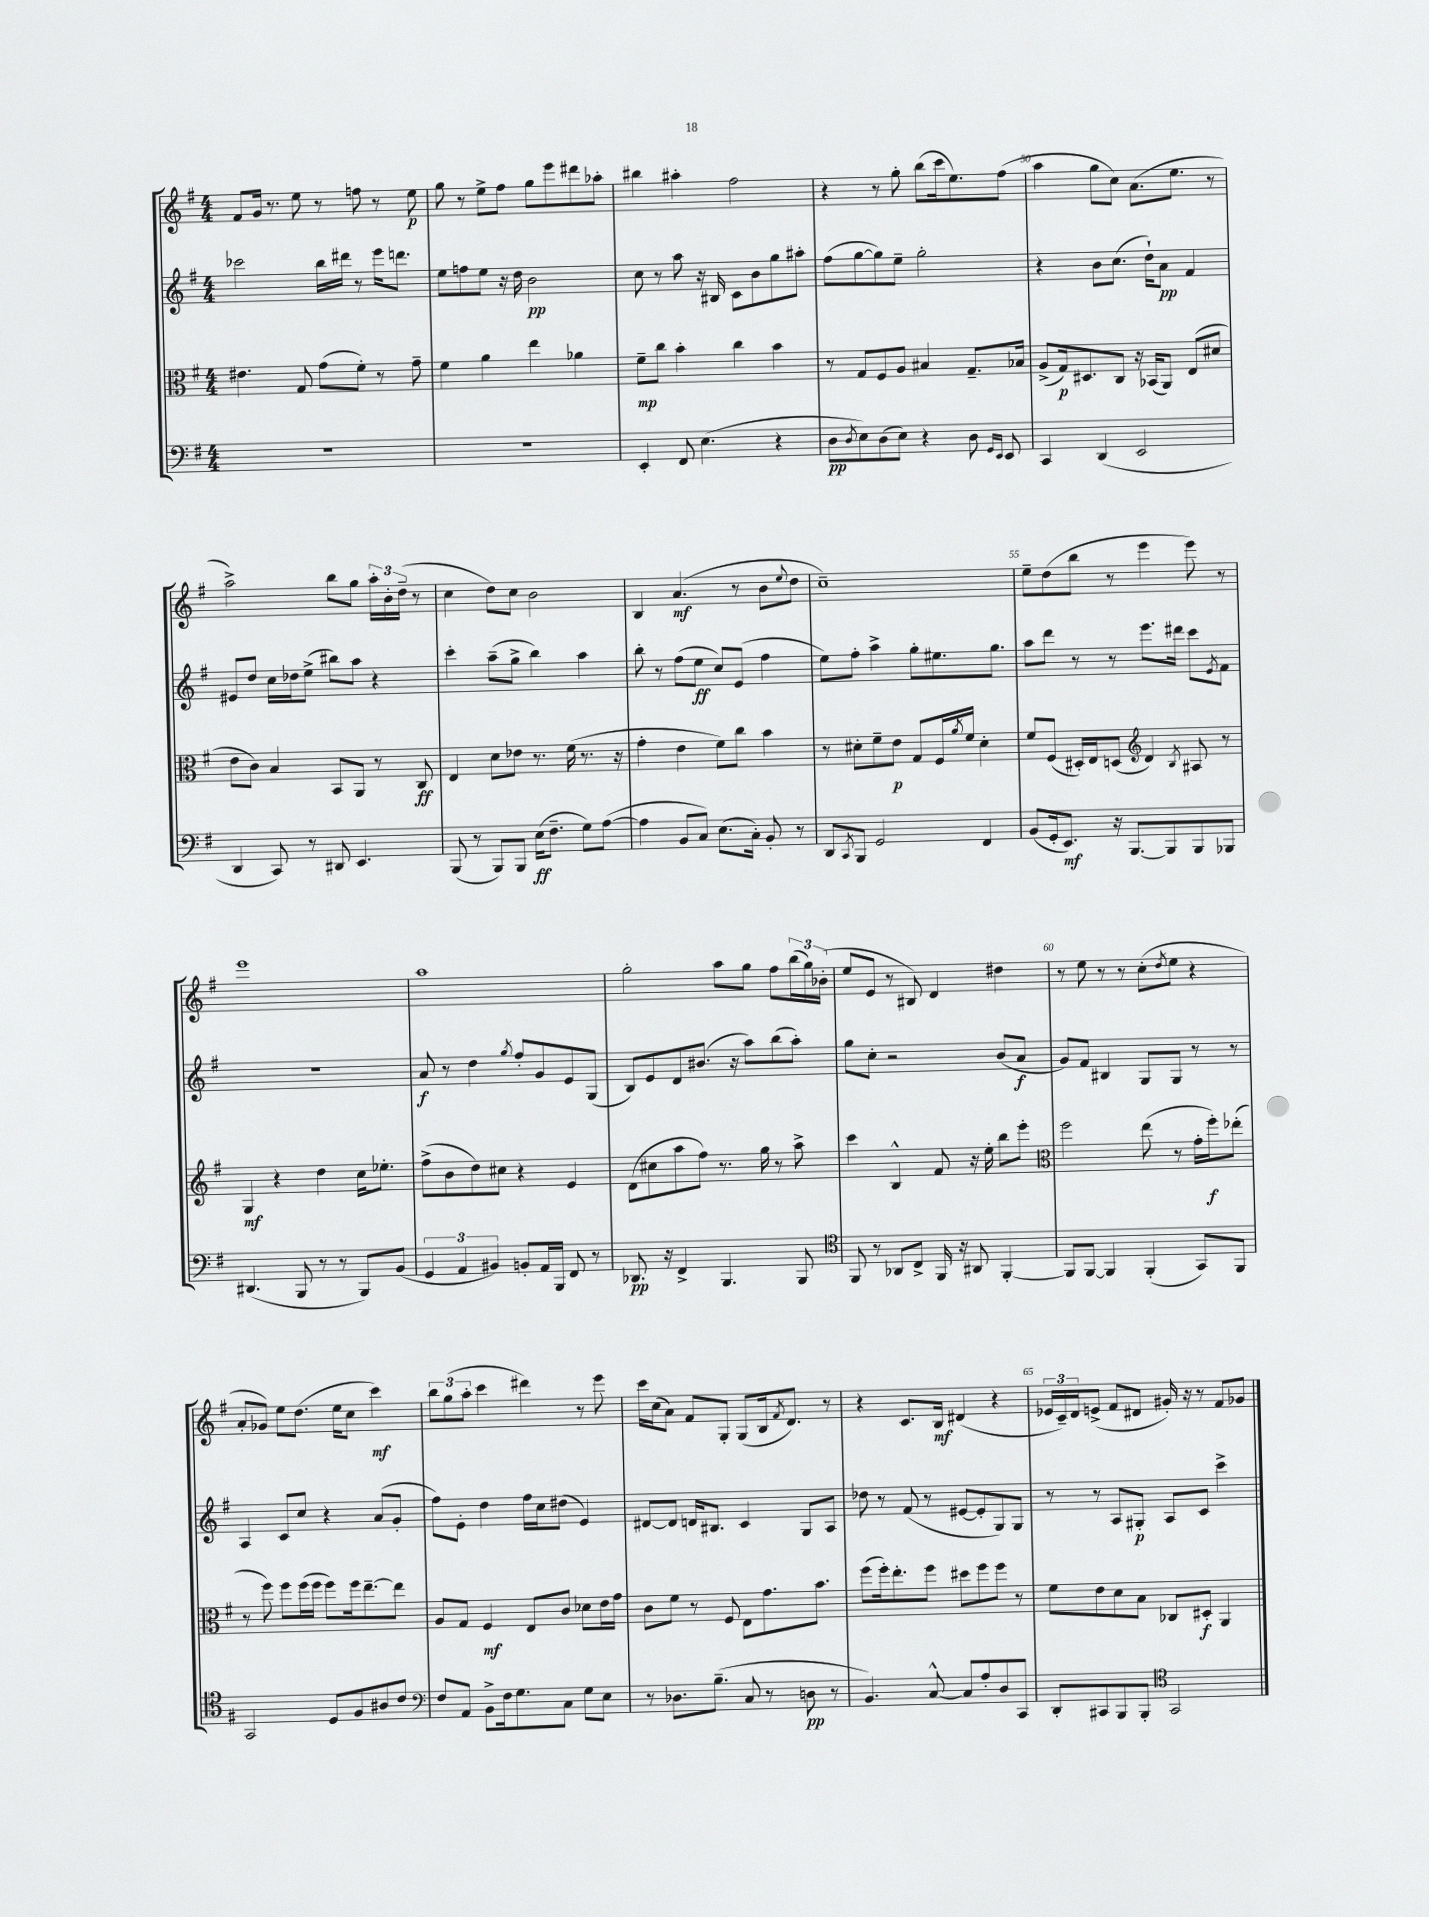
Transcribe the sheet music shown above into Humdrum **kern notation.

**kern	**kern	**kern	**kern
*staff4	*staff3	*staff2	*staff1
*clefF4	*clefC3	*clefG2	*clefG2
*k[f#]	*k[f#]	*k[f#]	*k[f#]
*M4/4	*M4/4	*M4/4	*M4/4
1r	4.e#\	2ccc-\	8f#/L
.	.	.	16g/Jk
.	.	.	8.r
.	8G/	.	8ee\
.	(8g\L	16bb\LL	8r
.	.	16ddd#\JJ	.
.	8f#'\J)	8r	8ff\
.	8r	16eee\LK	8r
.	.	8.ddd\J	.
.	8g~\	.	8ee\
=	=	=	=
1r	4f#\	8ee\L	8gg\
.	.	8ff\	8r
.	4a\	8ee\J	8ee^\L
.	.	16r	8ff#\J
.	.	16dd\	.
.	4ee\	2b\	8gg\L
.	.	.	8eee\
.	4a-\	.	8ddd#\
.	.	.	8aa-'\J
=	=	=	=
4EE'/	8f#~\L	8cc\	4bb#\
.	8cc\J	8r	.
8FF#/	4b'\	8aa\	4aa#'\
(4.E\	.	16r	.
.	.	16B#/	.
.	4cc\	8c\L	2ff#\
.	.	8b\	.
4r	4b\	8gg\	.
.	.	8aa#'\J	.
=	=	=	=
8D\L	8r	(8ff#\L	4r
8qD/	.	.	.
8E\)	8G/L	[8gg\	.
(8D\	8F#/	8gg\])	8r
8E\J)	8A/J	8ee~\J	8gg'\
4r	4B#/	2gg'\	(8bb\L
.	.	.	16ccc\k
.	.	.	8.ee\)
8D\	8.G~/L	.	.
16qqGG/LL	.	.	.
16qqEE/JJ	.	.	.
8EE/	.	.	(8ff#\J
.	16B-/Jk	.	.
=	=	=	=
4CC/	(8A^/L	4r	4aa\
.	16G/k)	.	.
.	8.D#/	.	.
(4DD/	.	8b\L	8gg\L
.	8C/J	(8.cc\J	8cc\J)
2EE/	16r	.	(8.a\L
.	(16BB-/LK	16dd`\LK)	.
.	8AA/J)	8a\J	.
.	.	.	8.ee\J
.	(8E/L	4f#/	.
.	8d#/J	.	8r
=	=	=	=
4DD/	8e\L	8e#/L	2aa^\)
.	8c\J)	8dd/J	.
8CC/)	4B/	16cc\LL	.
.	.	16dd-\J	.
8r	.	(8ee^\J	.
8DD#/	8BB/L	8bb#\L)	8bb\L
4.EE/	8AA/J	8aa\J	8gg\J
.	8r	4r	24aa'\LL
.	.	.	24b'\
.	.	.	(24dd~\JJ
.	8C/	.	8r
=	=	=	=
(8BBB/	4E/	4ccc'\	4cc\
8r	.	.	.
8BBB/L)	8d\L	(8aa~\L	8dd\L)
8BBB/J	8e-\J	8gg^\J	8cc\J
(16E\LK	8.r	4bb\)	2b\
8.F#~\J	.	.	.
.	(16f#\	.	.
8G\L)	8.r	4aa\	.
([8A\J	.	.	.
.	16r	.	.
=	=	=	=
4A\]	4g'\	8bb'\	4B/
.	.	8r	.
8BB/L	4e\	(8ff#\L	(4.a/
8C/J)	.	8ee\J	.
(8.E\L	8f#\L)	8cc/L)	.
.	8cc\J	(8e/J	8r
16C'\Jk)	.	.	.
8BB'/	4b\	4ff#\	8b\L
.	.	.	8qqee/
8r	.	.	8dd\J
=	=	=	=
8DD/L	8r	8ee\L)	1cc~)
8qCC/	.	.	.
8BBB/J	8d#'\L	8ff#'\J	.
2GG/	8f#~\	4aa^\	.
.	8e\J	.	.
.	8G/L	8gg'\L	.
.	16F#/L	8.ee#\	.
.	8qa/	.	.
.	16f#/JJ	.	.
4FF#/	4d#'\	.	.
.	.	8.gg\J	.
=	=	=	=
(8BB/L	8f#/L	8aa\L	8ee~\L
16GG'/k	(8F#/J	8ddd\J	(8dd\
8.EE/J)	.	.	.
.	16D#'/LL)	8r	8bb\J
.	16E/J	.	.
16r	(8D/J	8r	8r
[8.BBB/L	.	.	.
*	*clefG2	*	*
.	4d/)	8.eee\L	4eee\
8BBB/]	.	.	.
.	.	16ddd#\Jk	.
.	8qB/	.	.
8BBB/	8A#/	8ccc\L	8eee\)
.	.	8qe/	.
8BBB-/J	8r	8f#\J	8r
=	=	=	=
(4.DD#/	4G/	1r	1eee
.	4r	.	.
8BBB/	.	.	.
8r	4dd\	.	.
8r	.	.	.
8BBB/L)	16cc\LK	.	.
.	8.ee-'\J	.	.
(8BB/J	.	.	.
=	=	=	=
6GG/	(8ff#^\L	8a/	1aa
.	8b\	8r	.
6AA/	.	.	.
.	8dd\)	4dd\	.
6BB#/)	.	.	.
.	8cc#\J	.	.
.	.	8qgg/	.
8BB'/L	4r	8ff#'/L	.
16AA/L	.	8g/	.
16BBB/JJ	.	.	.
8FF#/	4e/	8e/	.
8r	.	(8G/J	.
=	=	=	=
8.DD-/	(8d\L	8B/L)	2gg'\
.	8cc#\	8e/	.
16r	.	.	.
4FF#^/	8aa\	8d/	.
.	8ff#\J)	(8.b#/J	.
4.BBB/	8.r	.	8aa\L
.	.	16r	.
.	.	8aa\L)	8gg\J
.	16gg\	.	.
.	8r	(8bb\	8ff#\L
8BBB/	8aa^\	8aa'\J)	(24bb\L
.	.	.	24gg\)
.	.	.	(24b-'\JJ
=	=	=	=
*clefC4	*	*	*
8FF#/	4ccc\	8gg\L	8ee/L
8r	.	8cc'\J	8e/J
8AA-/L	4B^^/	2r	8r
8C^/J	.	.	8B#/)
16FF#/	8f#/	.	4d/
16r	.	.	.
8AA#/	16r	.	.
.	16ee'\	.	.
[4FF#'/	8bb\L	(8b/L	4dd#\
.	8eee'\J	8a/J	.
=	=	=	=
*	*clefC3	*	*
8FF#/]L	2ff#\	8g/L)	8r
[8FF#/J	.	8f#/J	8ee\
4FF#/]	.	4B#/	8r
.	.	.	8r
(4FF#'/	(8ee\	8G/L	(8cc'\L
.	.	.	8qdd/
.	8r	8G/J	8ee\J
8GG/L)	16g'\LL	8r	4r
.	16ff#'\J)	.	.
8FF#/J	(8ee-'\J	8r	.
=	=	=	=
2GG/	8r	4A/	8a'/L
.	8ff#\)	.	8g-/J)
.	8ff#\L	8c/L	8ee\L
.	(16ff#\L	8cc/J	(8.dd\J
.	16ff#\JJ	.	.
8D/L	8ff#\L)	4r	.
.	.	.	16ee\LK
8F#/	16ff#\k	.	8cc\J
.	[8.ee~\	.	.
8A#/	.	(8a/L	4ccc\)
8c/J	8ee\]J	8g'/J	.
=	=	=	=
*clefF4	*	*	*
8F#/L	8A/L	8ff#\L)	12bb\L
.	.	.	(12gg\
8AA/J	8G/J	8e'\J	.
.	.	.	12aa'\J
8BB^\L	4F#/	4dd\	4ccc\
16F#\k	.	.	.
8.G\	.	.	.
.	8E/L	16ff#\LL	4ddd#\)
.	.	16cc\J	.
8C\J	8c/J	(8dd#\J	.
8G\L	8d-\L	4e/)	8r
8E\J	16e\L	.	8eee\
.	16g\JJ	.	.
=	=	=	=
8r	8c\L	[8d#/L	16ccc\LL
.	.	.	(16cc\J
8.D-\L	8f#\J	8d#/]J	8a\J)
.	8r	16d/LK	8f#/L
(8.B~\J	.	8.B#/J	.
.	8F#/	.	8G'/J
8C/	8E\L	4c/	(8G/L
8r	8.g\	.	16B/k
.	.	.	8qf#/
.	.	.	8.d/J)
8D\	.	8G/L	.
.	8.b\J	.	.
8r	.	8A/J	8r
=	=	=	=
4.BB/)	(8ff#\L	8dd-\	4r
.	16ff#'\k)	8r	.
.	8.ee'\	.	.
.	.	(8f#/	8.c/L
[8C^^/	8ff#\J	8r	.
.	.	.	16B/Jk
8C/]L	8dd#\L	[8e#/L	(4d#/
8A'/	8ff#\	8e#'/]	.
8D/	8ff#\J	8G/)	4r
8CC/J	8r	8G/J	.
=	=	=	=
8DD'/L	8f#\L	8r	24e-/LL
.	.	.	24c~/)
.	.	.	24d/J
8CC#/	8e\	8r	(8e^/J
8BBB/	8d\	8A/L	8f#/L
8BBB'/J	8B\J	8G#'/J	8d#/J
*clefC4	*	*	*
2GG/	8C-/L	8A/L	16g#'/)
.	.	.	16r
.	8D#'/J	8c/J	8r
.	4AA/	4ccc^\	8f#/L
.	.	.	8g-/J
==	==	==	==
*-	*-	*-	*-
